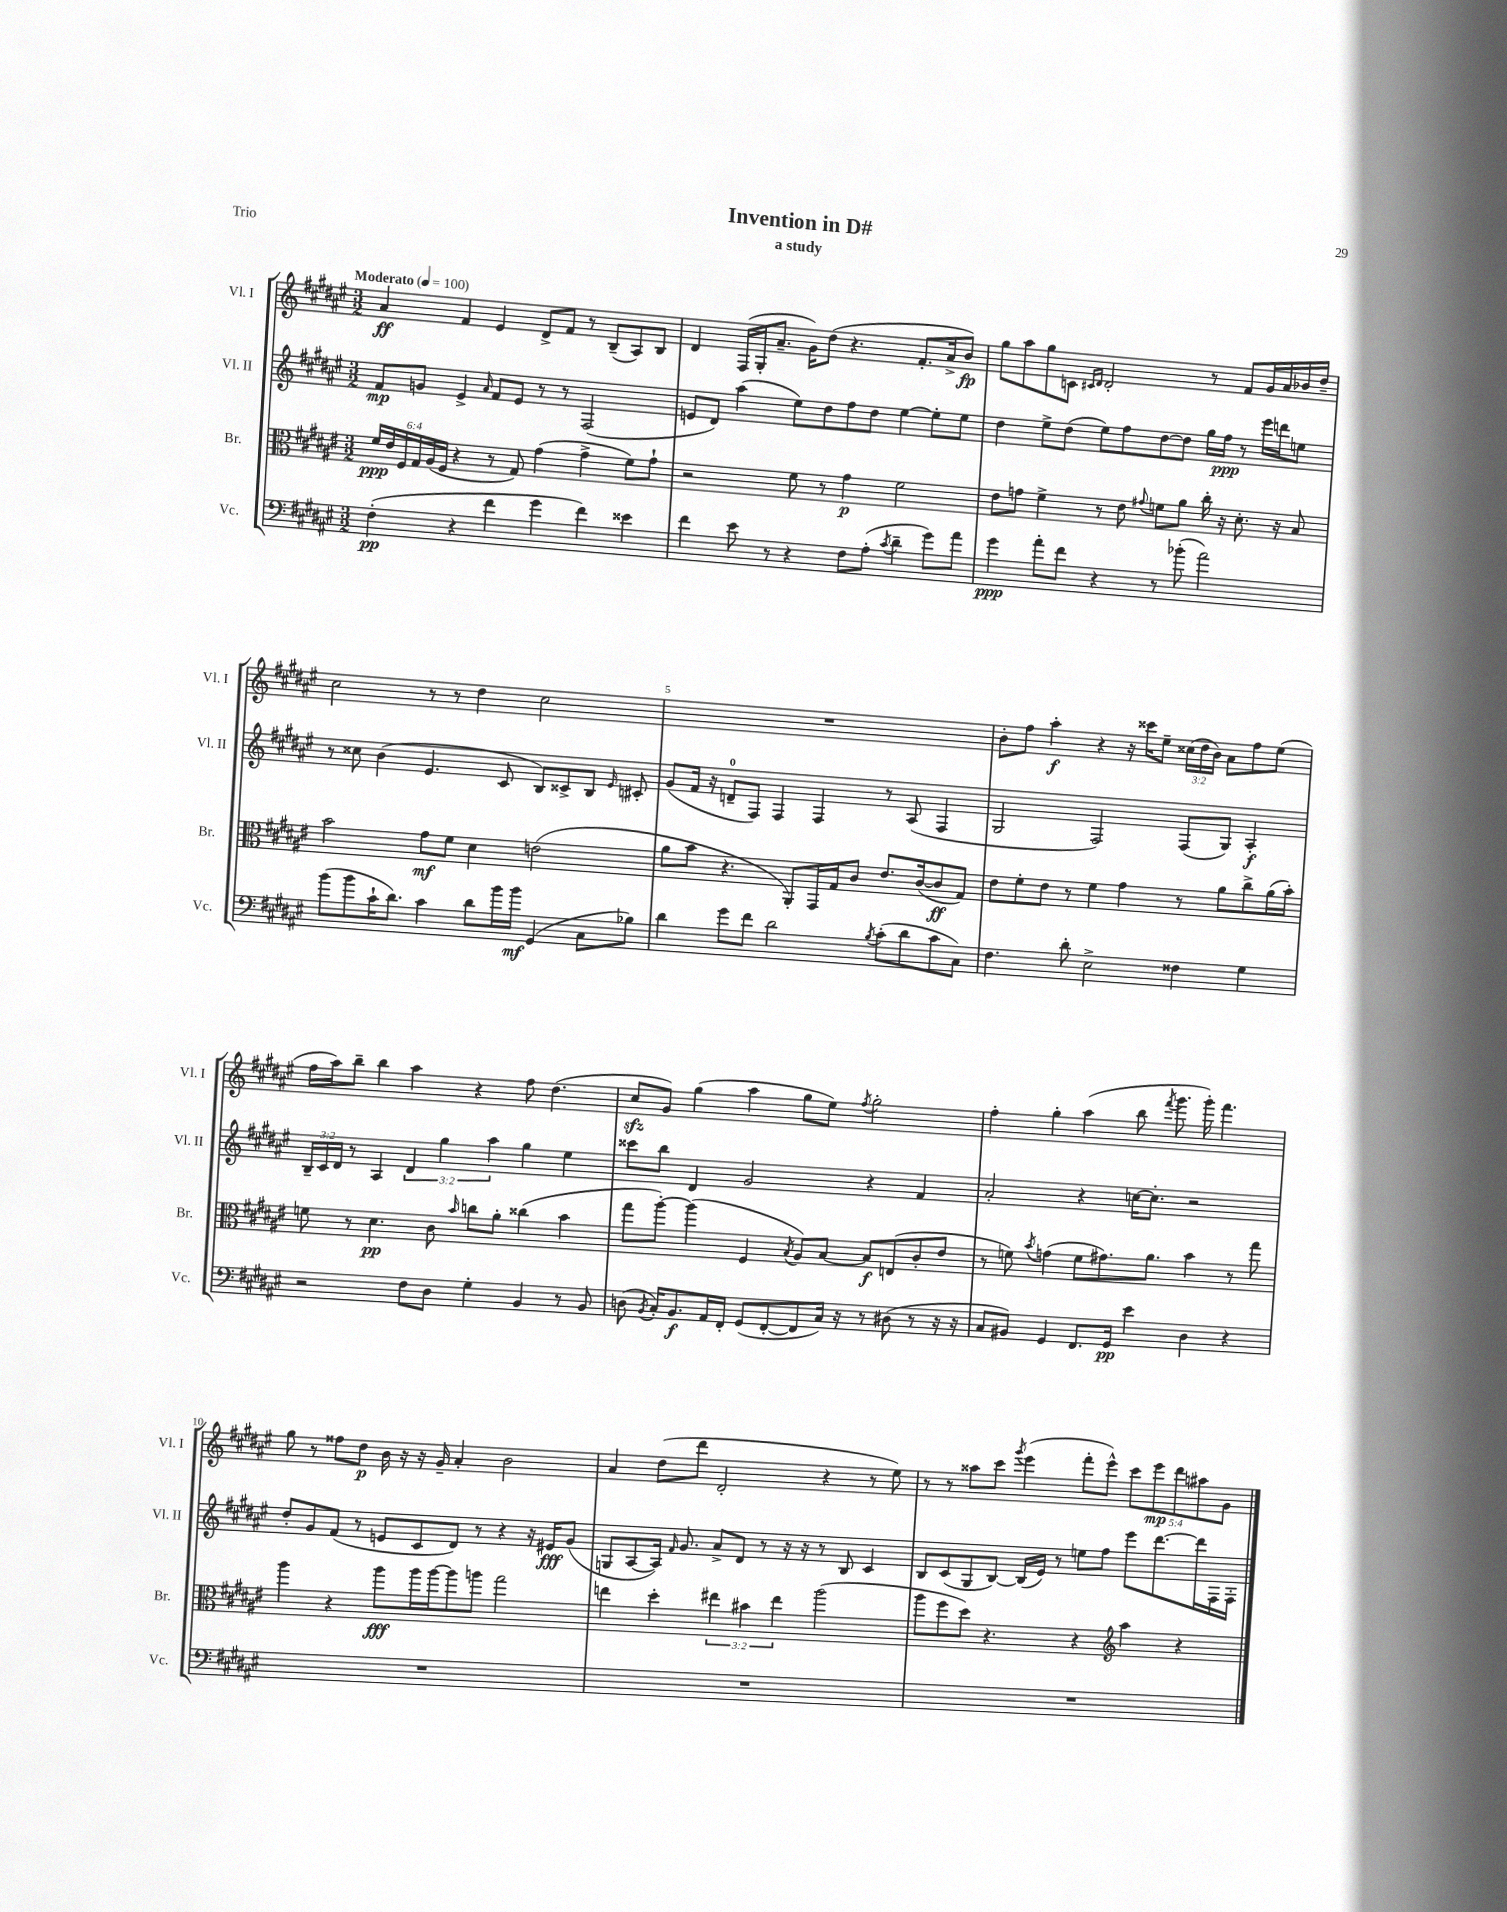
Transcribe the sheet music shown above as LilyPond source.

\header { title = "Invention in D#" subtitle = "a study" piece = "Trio" }
<<
\new StaffGroup <<
\new Staff = "s0" \with { instrumentName = "Vl. I" shortInstrumentName = "Vl. I" } {
    \clef treble \key fis \major \numericTimeSignature \time 3/2 \override Staff.TupletNumber.text = #tuplet-number::calc-fraction-text \tempo "Moderato" 4 = 100
    \autoBeamOff ais'4\ff fis'4 eis'4 dis'8[-> fis'8] r8 b8[--( ais8) b8] |
    dis'4 fis16[( gis16-. ais'8.]-- gis'16[) dis''8]( r4. fis'8.[-. ais'16-> b'8]\fp) |
    gis''8[ ais''8 gis''8 c'8] \grace { cis'16[ dis'16] } dis'2-. r8 fis'8[ gis'16 ais'16 bes'16 dis''16]-- |
    cis''2 r8 r8 dis''4 cis''2 |
    R1. |
    b'8[-. fis''8] ais''4-.\f r4 r16 cisis'''16[ eis''8]-- \tuplet 3/2 { cisis''16[( dis''16 b'16]) } ais'8[ fis''8 eis''8]( |
    fis''16[ ais''16) b''8]-- b''4 ais''4 r4 fis''8 dis''4.( |
    cis''8[\sfz gis'8]) gis''4( ais''4 gis''8[ eis''8]) \acciaccatura { fis''8 } gis''2-. |
    fis''4-. gis''4-. ais''4( b''8 \acciaccatura { fis'''8 } gis'''8. gis'''16-.) fis'''4. |
    gis''8 r8 fisis''8[ dis''8]\p b'16 r16 r16 gis'16-- ais'4-. b'2 |
    ais'4 dis''8[( dis'''8] dis'2-. r4 r8 eis''8) |
    r8 r8 aisis''8[ cis'''8] \acciaccatura { gis'''8 } eis'''4( fis'''8[-. eis'''8]-^) \tuplet 5/4 { cis'''8[ eis'''8\mp dis'''8 ais''8 gis'8] } \bar "|." |
}
\new Staff = "s1" \with { instrumentName = "Vl. II" shortInstrumentName = "Vl. II" } {
    \clef treble \key fis \major \numericTimeSignature \time 3/2 \override Staff.TupletNumber.text = #tuplet-number::calc-fraction-text
    \autoBeamOff fis'8[\mp g'8] eis'4-> \grace { ais'16 } fis'8[ eis'8] r8 r8 fis2( |
    e'8[ dis'8]) ais''4( eis''8[) dis''8 fis''8 dis''8] eis''4~ eis''8[-. eis''8] |
    dis''4 eis''8[-> dis''8]( eis''8[) fis''8 dis''8~ dis''8] gis''16[ fis''16]\ppp r8 eis'''16[ d'''16 e''8] |
    r8 cisis''8 b'4( eis'4. cis'8 b8[) cisis'8-> b8] \grace { eis'16 } cis'8-. |
    gis'8[( fis'16] r16 d'8[-0-- fis8]) fis4 fis4 r8 ais8( fis4 |
    gis2 fis2) fis8[( gis8]) ais4-.\f |
    \tuplet 3/2 { b16[-- cis'16 dis'16] } r8 ais4 \tuplet 3/2 { dis'4 gis''4 ais''4 } gis''4 eis''4 |
    cisis'''8[ b''8] dis'4 gis'2 r4 fis'4 |
    ais'2-. r4 c''16[~ c''8.]-. r2 |
    dis''8[-. gis'8 fis'8]( r8 e'8[ cis'8 dis'8]) r8 r4 r16 eis'16[\fff gis'8]( |
    g8[ ais8~ ais16]) \grace { fis'16 } gis'8. ais'8[-> dis'8] r8 r16 r16 r8 b8 cis'4 |
    b8[ cis'8( gis8 b8]~) b16[( eis'16]) r8 e''8[ fis''8] eis'''8[ dis'''8.~ dis'''16 fis16 fis16]-. \bar "|." |
}
\new Staff = "s2" \with { instrumentName = "Br." shortInstrumentName = "Br." } {
    \clef alto \key fis \major \numericTimeSignature \time 3/2 \override Staff.TupletNumber.text = #tuplet-number::calc-fraction-text
    \autoBeamOff \tuplet 6/4 { fis'16[\ppp eis'16 fis16 gis16 ais16( fis16] } r4 r8 gis8) gis'4( gis'4-> fis'8[) gis'8]-! |
    r2 fis'8 r8 gis'4\p fis'2 |
    eis'8[ g'8] fis'4-> r8 eis'8 \appoggiatura { gis'8 } f'8[ ais'8] cis''16-. r16 dis'8.-. r16 b8 |
    b'2 gis'8[\mf fis'8] dis'4 e'2( |
    ais'8[ b'8] r4. ais,8[-.) gis,16 gis16 cis'8] eis'8.[ cis'16~( cis'8\ff gis8]) |
    eis'8[ fis'8-. eis'8] r8 fis'4 gis'4 r8 ais'8[ cis''8-> ais'16( b'16]-.) |
    f'8 r8 dis'4.\pp cis'8 \grace { b'16 } c''8[ ais'8]-. cisis''4( b'4 |
    gis''8[ ais''8]~-.) ais''4( fis4 \acciaccatura { b8 } ais8[) b8]~ b8[\f e8( cis'8-. eis'8] |
    r8 f'8) \acciaccatura { b'8 } g'4( f'8[ gis'8.) ais'8.] b'4 r8 gis''8 |
    ais''4 r4 ais''8[\fff ais''16 ais''16~ ais''8 a''8] gis''2 |
    e''4 dis''4-. \tuplet 3/2 { eis''4 bis'4 eis''4 } ais''2( |
    ais''8[ fis''8 dis''8]) r4. r4 \clef treble ais''4 r4 \bar "|." |
}
\new Staff = "s3" \with { instrumentName = "Vc." shortInstrumentName = "Vc." } {
    \clef bass \key fis \major \numericTimeSignature \time 3/2
    \autoBeamOff fis4-.\pp( r4 fis'4 gis'4 fis'4) eisis'4 |
    fis'4 eis'8 r8 r4 fis8[ ais8]-.( \acciaccatura { cis'8 } dis'4-- gis'8[) ais'8] |
    gis'4\ppp ais'8[-. fis'8] r4 r8 bes'8-.( ais'2) |
    b'8[( b'8 cis'16-! dis'8.]) cis'4 dis'8[ b'16 b'16]\mf gis,4( cis8[ bes8]) |
    dis'4 gis'8[ fis'8] dis'2 \acciaccatura { b8 } cis'8[-.( dis'8 cis'8 cis8]) |
    fis4. dis'8-. eis2-> fisis4 gis4 |
    r2 fis8[ dis8] gis4-. b,4 r8 b,8 |
    d8( \acciaccatura { b,8 } cis16[-.) b,8.\f ais,16 fis,16]-. gis,8[( fis,8~-. fis,8 cis16]) r16 r8 dis8( r8 r16 r16 |
    cis8[ bis,8]) gis,4 fis,8.[ gis,16]\pp eis'4 dis4 r4 |
    R1. |
    R1. |
    R1. \bar "|." |
}
>>
>>
\layout { \context { \Score \override BarNumber.break-visibility = ##(#f #t #t) barNumberVisibility = #(every-nth-bar-number-visible 5) } }
